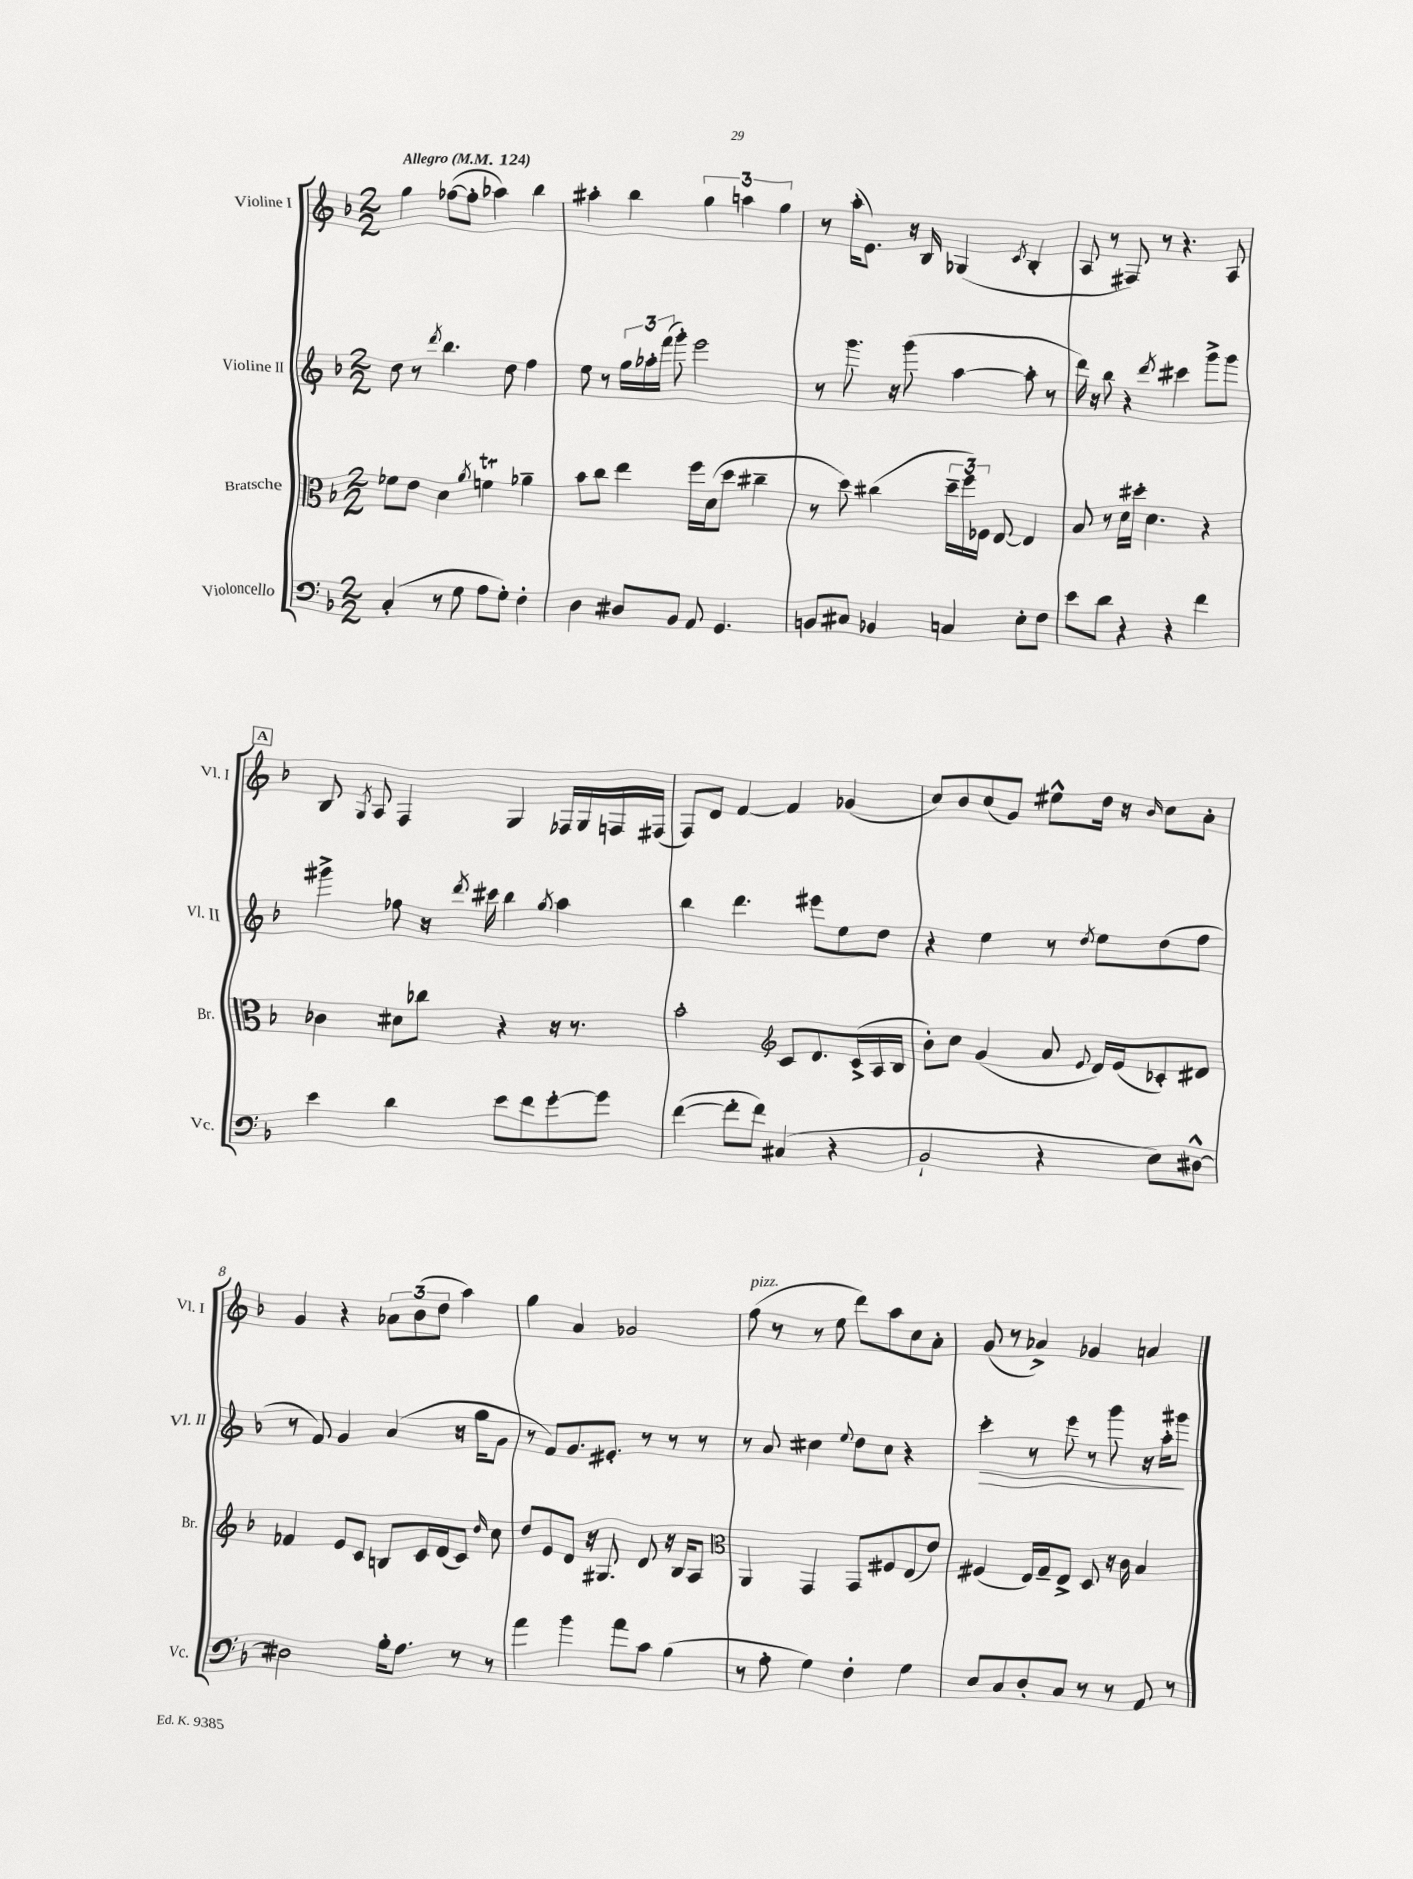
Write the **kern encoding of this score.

**kern	**kern	**kern	**kern
*staff4	*staff3	*staff2	*staff1
*clefF4	*clefC3	*clefG2	*clefG2
*k[b-]	*k[b-]	*k[b-]	*k[b-]
*M2/2	*M2/2	*M2/2	*M2/2
*MM124	*MM124	*MM124	*MM124
(4C'/	8f-\L	8dd\	4gg\
.	8e\J	8r	.
.	.	8qddd/	.
8r	4d\	4.bb-\	([8ff-\L
8G\	.	.	8ff-'\]J
.	8qa/	.	.
8A\L	4f\	.	4aa-\)
8G'\J)	.	8dd\	.
4F'\	4a-~\	4ff\	4bb-\
=	=	=	=
4D\	8b-\L	8ee\	4aa#'\
.	8cc\J	8r	.
8D#/L	4ee\	24gg\LL	4bb-\
.	.	24aa-'\	.
.	.	(24fff\JJ	.
8BB-/J	.	8ggg'\)	.
8AA/	16ff\LL	2eee\	6gg\
.	(16d\J	.	.
4.GG/	8dd\J	.	.
.	.	.	6aa\
.	4cc#~\	.	.
.	.	.	6gg\
=	=	=	=
8BB/L	8r	8r	8r
8C#/J	8dd\)	8.ggg\	(16aa'\LK
.	.	.	8.e\J)
4BB-/	(4cc#\	.	.
.	.	16r	.
.	.	(8ggg\	16r
.	.	.	16B-/
4C/	24dd~\LL	[4aa\	(4G-/
.	24ff\)	.	.
.	24F-\JJ	.	.
.	[8E/	.	.
.	.	.	8qc/
8E'\L	4E/]	8aa'\]	4B-'/
8F\J	.	8r	.
=	=	=	=
8e\L	8B-/	16ddd\)	8A/
.	.	16r	.
8d\J	8r	8bb-\	8r
4r	16d\LL	4r	8F#/)
.	16dd#'\JJ	.	.
.	4.d\	.	8r
.	.	8qddd/	.
4r	.	4ccc#\	4.r
4f\	4r	8ggg^\L	.
.	.	8ggg\J	8A/
=	=	=	=
4e\	4c-\	4ggg#^\	8B-/
.	.	.	8qG/
.	.	.	8A/
4d\	8d#\L	8ff-\	4F/
.	8cc-\J	16r	.
.	.	8qddd/	.
.	.	16ccc#\	.
8e\L	4r	4bb-\	4G/
8f\	.	.	.
.	.	8qgg/	.
[8g'\	16r	4aa\	16F-/LL
.	8.r	.	16G/
8g\]J	.	.	16F/
.	.	.	(16F#/JJ
=	=	=	=
([4f\	2b-'\	4bb-\	8F/L)
.	.	.	8d/J
8f'\]L	.	4.ddd\	[4f/
8f\J)	.	.	.
*	*clefG2	*	*
(4C#/	8c/L	.	4f/]
.	8.d/	8eee#\L	.
4r	.	8ee\	(4g-/
.	(16c^/L	.	.
.	16A/	8dd\J	.
.	16B-/JJ	.	.
=	=	=	=
2BB-`/	8b-'\L)	4r	8cc/L)
.	8cc\J	.	8b-/
.	(4g/	4ee\	(8cc/
.	.	.	8g/J)
4r	8a/	8r	8ee#^^\L
.	8qqe/	8qdd/	.
.	16d/LL)	8ee\L	16dd\Jk
.	(16e/J	.	16r
.	.	.	16qqb-/
8E\L)	8c-'/)	(8dd\	8cc\L
[8D#^^\J	8d#/J	8ff\J	8a'\J
=	=	=	=
2D#\]	4f-/	8r	4g/
.	.	8f/)	.
.	8e/L	4g/	4r
.	8c/J	.	.
16B-'\LK	8B/L	(4a/	12a-\L
8.A\J	.	.	.
.	.	.	(12b-\
.	16c/L	.	.
.	.	.	12dd\J
.	(16d/J	.	.
8r	8c/J)	16r	4aa\)
.	.	16gg\LK	.
.	16qqdd/	.	.
8r	8cc\	8g\J	.
=	=	=	=
4a\	8dd/L	8r	4gg\
.	8e/	8f/L)	.
4b-\	8d/J	8.g/	4a/
.	16r	.	.
.	8.G#/	8.e#'/J	.
8a\L	.	.	2g-/
8c\J	8d/	8r	.
(4B-\	16r	8r	.
.	16B-/LK	.	.
.	8A/J	8r	.
=	=	=	=
*	*clefC3	*	*
8r	4AA/	8r	(8ff\
8A'\	.	8a/	8r
4G\)	4GG/	4cc#\	8r
.	.	.	8ee\
.	.	8qqee/	.
4F'\	8GG/L	8dd\L	8ddd\L)
.	8F#/	8cc#\J	8aa\
4G\	(8E/	4r	8cc\
.	8e/J)	.	8a'\J
=	=	=	=
8E/L	(4F#/	4ccc'\	(8g/
8C/	.	.	8r
8D'/	16E/LL)	8r	4a-^/)
.	16G~/J	.	.
8C/J	8E^/J	8eee\	.
8r	8D/	8r	4g-/
8r	16r	8ggg\	.
.	16c\	.	.
8AA/	4B-/	16r	4a/
.	.	16aa'\LK	.
8r	.	8ggg#\J	.
==	==	==	==
*-	*-	*-	*-
